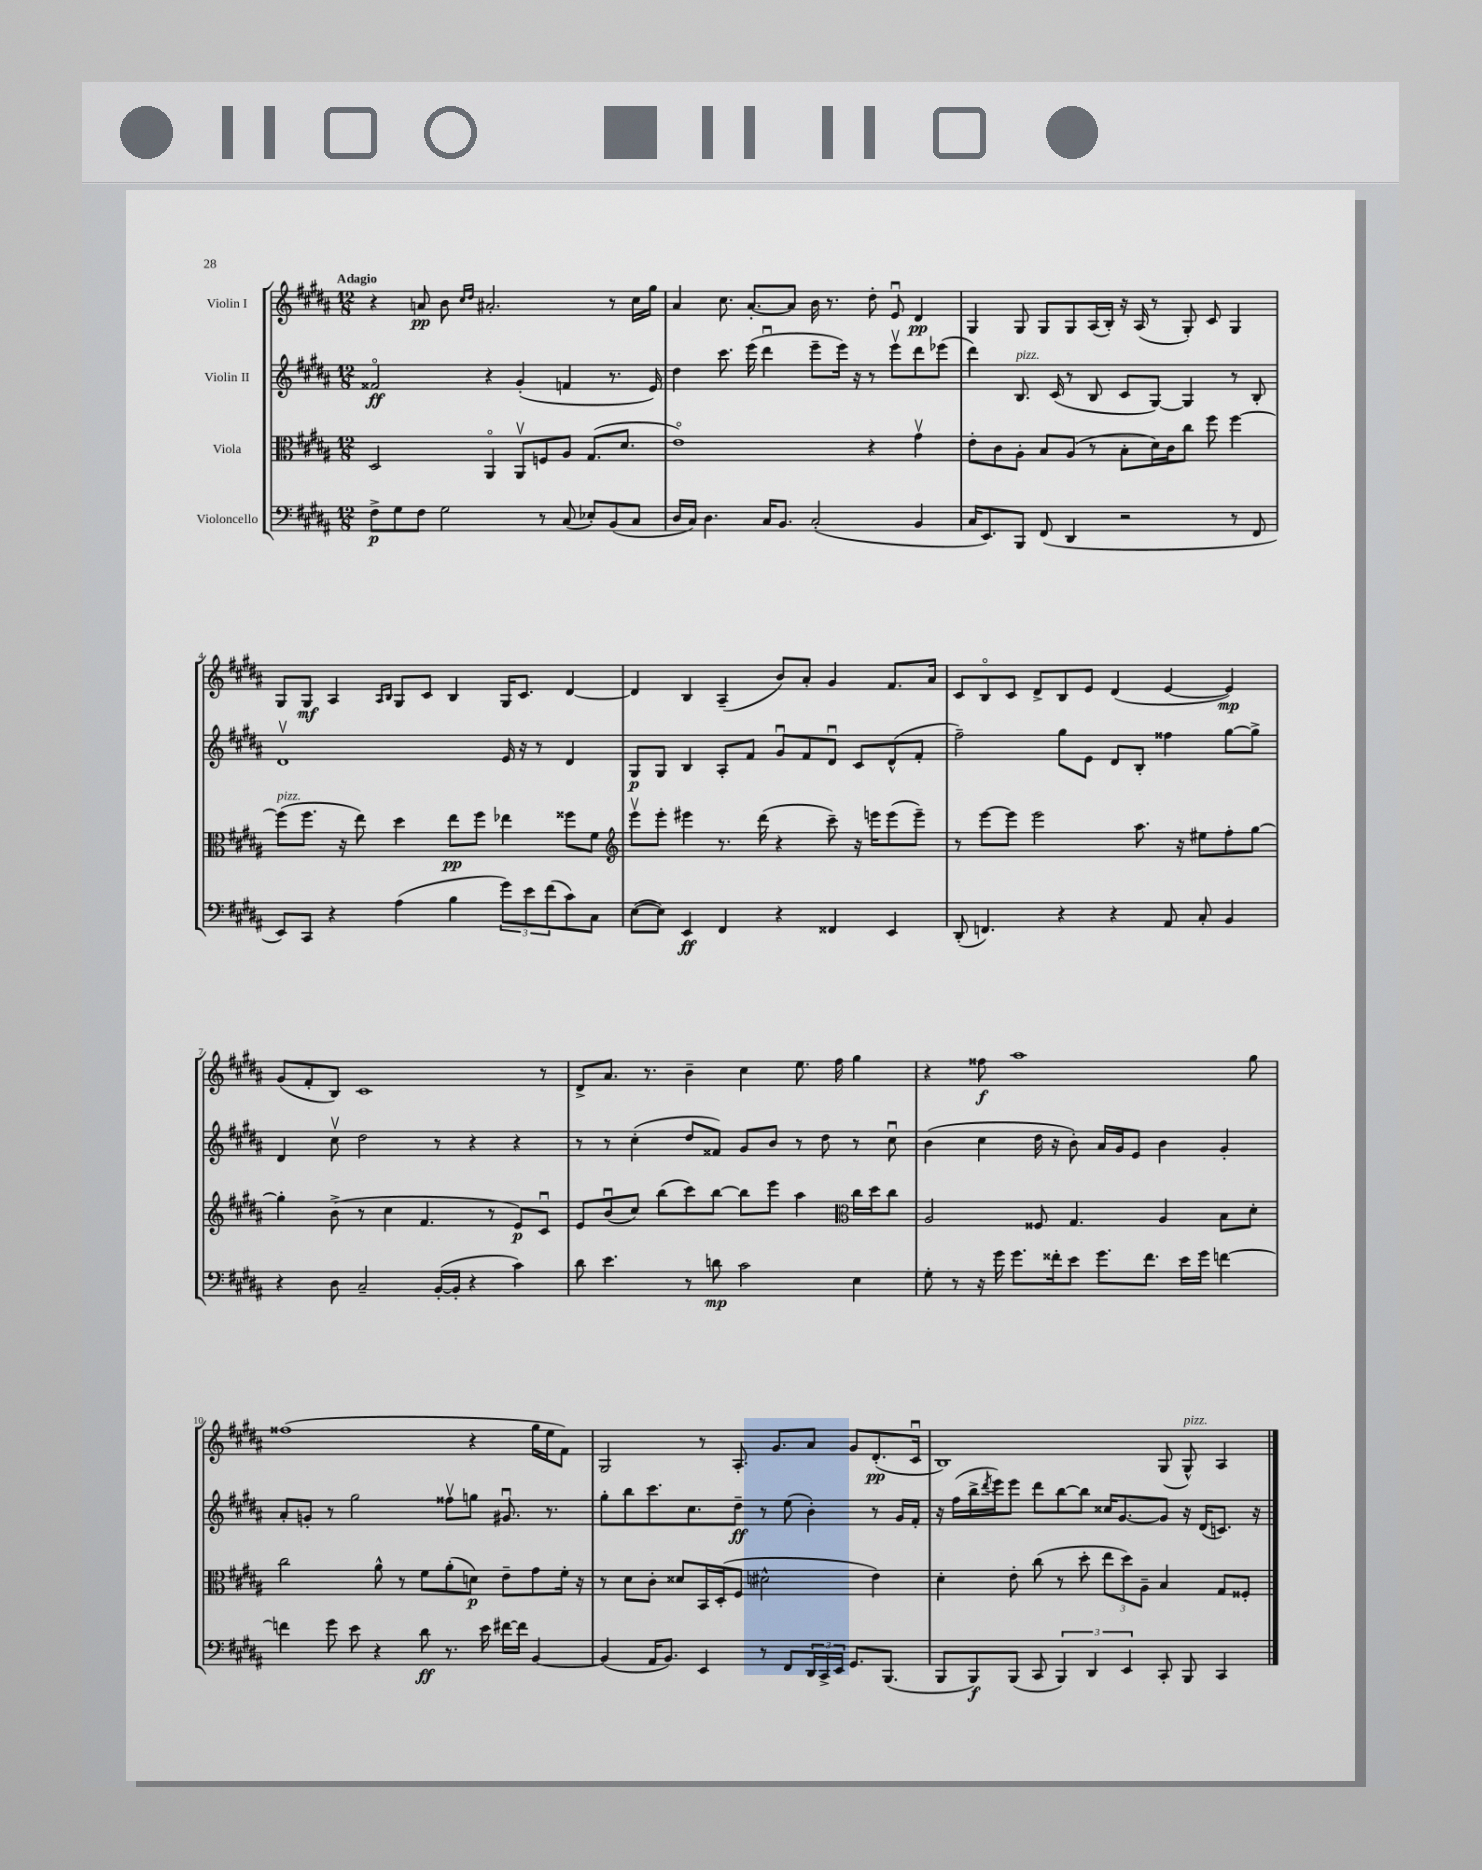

**kern	**dynam	**kern	**dynam	**kern	**dynam	**kern	**dynam
*part4	*part4	*part3	*part3	*part2	*part2	*part1	*part1
*staff4	*staff4	*staff3	*staff3	*staff2	*staff2	*staff1	*staff1
*I"Violoncello	*	*I"Viola	*	*I"Violin II	*	*I"Violin I	*
*clefF4	*	*clefC3	*	*clefG2	*	*clefG2	*
*k[f#c#g#d#a#]	*	*k[f#c#g#d#a#]	*	*k[f#c#g#d#a#]	*	*k[f#c#g#d#a#]	*
*M12/8	*	*M12/8	*	*M12/8	*	*M12/8	*
=1	=1	=1	=1	=1	=1	=1	=1
!	!	!	!	!	!	!LO:TX:a:B:t=Adagio	!
8F#^\L	p	2D#/	.	2f##X/	ff	4r	.
8G#\	.	.	.	.	.	.	.
8F#\J	.	.	.	.	.	8an/	pp
2G#\	.	.	.	.	.	8b\	.
.	.	.	.	.	.	16qqcc#/LL	.
.	.	.	.	.	.	16qqdd#/JJ	.
.	.	4AA#/	.	4r	.	2.a#X'/	.
.	.	8AA#v/L	.	(4g#'/	.	.	.
8r	.	8Fn/	.	.	.	.	.
(8C#/	.	8A#/J	.	4fn/	.	.	.
8E-X'/L)	.	(8.G#/L	.	.	.	.	.
(8BB/	.	.	.	8.r	.	8r	.
.	.	8.d#/J	.	.	.	.	.
8C#/J	.	.	.	.	.	16cc#\LL	.
.	.	.	.	16e/)	.	16gg#\JJ	.
=2	=2	=2	=2	=2	=2	=2	=2
16D#/LL	.	1e)	.	4dd#\	.	4a#/	.
16C#/JJ)	.	.	.	.	.	.	.
4.D#\	.	.	.	.	.	.	.
.	.	.	.	8.ccc#\	.	8.cc#\	.
.	.	.	.	(16eee\	.	[8.a#'/L	.
16C#/KL	.	.	.	4ddd#u\	.	.	.
8.BB/J	.	.	.	.	.	.	.
.	.	.	.	.	.	8a#/J]	.
(2C#'/	.	.	.	8eee~\L	.	16b\	.
.	.	.	.	.	.	8.r	.
.	.	.	.	16eee\Jk)	.	.	.
.	.	.	.	16r	.	.	.
.	.	4r	.	8r	.	8dd#'\	.
.	.	.	.	8eeev\L	.	8eu/	.
4BB/	.	4g#v\	.	8ddd#\	.	4d#/	pp
.	.	.	.	(8eee-X\J	.	.	.
=3	=3	=3	=3	=3	=3	=3	=3
16C#/KL	.	8e'\L	.	4ddd#\)	.	4G#/	.
8.EE/)	.	.	.	.	.	.	.
.	.	8c#\	.	.	.	.	.
!	!	!	!	!LO:TX:a:i:t=pizz.	!	!	!
8BBB/J	.	8A#'\J	.	8.B/	.	8G#/	.
(8FF#/	.	8B/L	.	.	.	8G#/L	.
.	.	.	.	(16c#/	.	.	.
4DD#/	.	(8A#/J	.	8r	.	8G#/	.
.	.	8r	.	8B/	.	(16A#/L	.
.	.	.	.	.	.	16B'/JJ)	.
2r	.	8B'\L	.	8c#/L	.	16r	.
.	.	.	.	.	.	(16A#/	.
.	.	16d#\L)	.	[8G#/J)	.	8r	.
.	.	16c#\J	.	.	.	.	.
.	.	8cc#\J	.	4G#/]	.	8G#'/)	.
.	.	8ff#\	.	.	.	8c#/	.
8r	.	[4ff#\	.	8r	.	4G#/	.
8FF#/	.	.	.	8B'/	.	.	.
!!LO:LB:g=z
=4	=4	=4	=4	=4	=4	=4	=4
!	!	!LO:TX:a:i:t=pizz.	!	!	!	!	!
8EE/L)	.	(8ff#\L]	.	1d#v	.	8G#/L	.
8CC#/J	.	8.ff#\J	.	.	.	8G#/J	mf
4r	.	.	.	.	.	4A#/	.
.	.	16r	.	.	.	.	.
.	.	8ee\)	.	.	.	.	.
.	.	.	.	.	.	16qqA#/LL	.
.	.	.	.	.	.	16qqB/JJ	.
(4A#\	.	4dd#\	.	.	.	8G#/L	.
.	.	.	.	.	.	8c#/J	.
4B\	.	8ee\L	pp	.	.	4B/	.
.	.	8ff#\J	.	.	.	.	.
12g#\L)	.	4ee-X\	.	16e/	.	16G#/KL	.
.	.	.	.	16r	.	8.c#/J	.
12e\	.	.	.	.	.	.	.
.	.	.	.	8r	.	.	.
(12f#\	.	.	.	.	.	.	.
8c#\)	.	8ff##X\L	.	4d#/	.	[4d#/	.
8C#\J	.	8f#\J	.	.	.	.	.
=5	=5	=5	=5	=5	=5	=5	=5
*	*	*clefG2	*	*	*	*	*
([8E\L	.	8eeev\L	.	8G#/L	p	4d#/]	.
8E\J])	.	8eee'\J	.	8G#/J	.	.	.
4EE/	ff	4eee#X\	.	4B/	.	4B/	.
4FF#/	.	8.r	.	8A#'/L	.	(4A#~/	.
.	.	.	.	8f#/J	.	.	.
.	.	(16ddd#\	.	.	.	.	.
4r	.	4r	.	8g#u/L	.	8b/L)	.
.	.	.	.	8f#/	.	8a#'/J	.
4FF##X/	.	8ccc#~\)	.	8d#u/J	.	4g#/	.
.	.	16r	.	8c#/L	.	.	.
.	.	16eeen\KL	.	.	.	.	.
4EE/	.	(8eee\	.	(8d#^^/	.	8.f#/L	.
.	.	8eee~\J)	.	8f#'/J	.	.	.
.	.	.	.	.	.	16a#/Jk	.
=6	=6	=6	=6	=6	=6	=6	=6
(8DD#'/	.	8r	.	2ff#~\)	.	8c#/L	.
4.FFn/)	.	[8eee\L	.	.	.	8B/	.
.	.	8eee\J]	.	.	.	8c#/J	.
.	.	2eee\	.	.	.	8d#^/L	.
4r	.	.	.	8gg#\L	.	8B/	.
.	.	.	.	8e\J	.	8e/J	.
4r	.	.	.	8d#/L	.	(4d#/	.
.	.	8.aa#\	.	8B'/J	.	.	.
8AA#/	.	.	.	4ff##X\	.	[4e/	.
.	.	16r	.	.	.	.	.
8C#'/	.	8ee#X\L	.	.	.	.	.
4BB/	.	8ff#'\	.	[8gg#\L	.	4e/])	mp
.	.	[8gg#\J	.	8gg#^\J]	.	.	.
!!LO:LB:g=z
=7	=7	=7	=7	=7	=7	=7	=7
4r	.	4gg#'\]	.	4d#/	.	(8g#/L	.
.	.	.	.	.	.	8f#'/	.
8D#\	.	(8b^\	.	8cc#v\	.	8B/J)	.
2C#~/	.	8r	.	2dd#\	.	1c#	.
.	.	4cc#\	.	.	.	.	.
.	.	4.f#/	.	.	.	.	.
([16BB'/LL	.	.	.	8r	.	.	.
16BB'/JJ]	.	.	.	.	.	.	.
4r	.	.	.	4r	.	.	.
.	.	8r	.	.	.	.	.
4c#\)	.	8e/L)	p	4r	.	.	.
.	.	8c#u/J	.	.	.	8r	.
=8	=8	=8	=8	=8	=8	=8	=8
8d#\	.	8e/L	.	8r	.	8d#^/L	.
4.e\	.	(8bu/	.	8r	.	8.a#/J	.
.	.	8cc#/J)	.	(4cc#'\	.	.	.
.	.	.	.	.	.	8.r	.
.	.	(8bb\L	.	.	.	.	.
8r	.	8ccc#\)	.	8dd#/L	.	4b~\	.
8dn\	mp	[8bb\J	.	8f##X/J)	.	.	.
2c#\	.	8bb\L]	.	8g#/L	.	4cc#\	.
.	.	8eee\J	.	8b/J	.	.	.
.	.	4aa#\	.	8r	.	8.ee\	.
.	.	.	.	8dd#\	.	.	.
.	.	.	.	.	.	16ff#\	.
*	*	*clefC3	*	*	*	*	*
4E\	.	16cc#\LL	.	8r	.	4gg#\	.
.	.	16dd#\J	.	.	.	.	.
.	.	8cc#\J	.	8cc#u\	.	.	.
=9	=9	=9	=9	=9	=9	=9	=9
8G#'\	.	2A#/	.	(4b\	.	4r	.
8r	.	.	.	.	.	.	.
16r	.	.	.	4cc#\	.	8ff##X\	f
16g#\	.	.	.	.	.	.	.
8.g#\L	.	.	.	.	.	1aa#	.
.	.	8F##X/	.	16dd#\	.	.	.
16f##X'\k	.	.	.	16r	.	.	.
8e\J	.	4.G#/	.	8b'\)	.	.	.
8.g#\L	.	.	.	16a#/LL	.	.	.
.	.	.	.	16g#/J	.	.	.
.	.	.	.	8e/J	.	.	.
8.f##\J	.	.	.	.	.	.	.
.	.	4A#/	.	4b\	.	.	.
16e\LL	.	.	.	.	.	.	.
16g#\JJ	.	.	.	.	.	.	.
[4fn\	.	8B\L	.	4g#'/	.	.	.
.	.	8d#'\J	.	.	.	8gg#\	.
!!LO:LB:g=z
=10	=10	=10	=10	=10	=10	=10	=10
4fn\]	.	2cc#\	.	8a#'/L	.	(1ff##X	.
.	.	.	.	8gn'/J	.	.	.
8g#\	.	.	.	8r	.	.	.
8e\	.	.	.	2gg#\	.	.	.
4r	.	8a#^^\	.	.	.	.	.
.	.	8r	.	.	.	.	.
8d#\	ff	8f#\L	.	.	.	.	.
8.r	.	(8a#'\	.	8ff##Xv\L	.	.	.
.	.	8dn\J)	p	8ggn\J	.	4r	.
16e\	.	.	.	.	.	.	.
[16f#X\LL	.	8e~\L	.	8.g#Xu/	.	.	.
16f#\JJ]	.	.	.	.	.	.	.
[4BB/	.	8g#\	.	.	.	16gg#\LL	.
.	.	.	.	8.r	.	16ee\J	.
.	.	16f#'\Jk	.	.	.	8f#\J)	.
.	.	16r	.	.	.	.	.
=11	=11	=11	=11	=11	=11	=11	=11
(4BB/]	.	8r	.	8gg#'\L	.	2G#/	.
.	.	8d#\L	.	8bb\	.	.	.
16AA#/KL	.	8c#'\J	.	8.ccc#\	.	.	.
8.BB/J)	.	.	.	.	.	.	.
.	.	8d##X/L	.	.	.	.	.
.	.	.	.	8.cc#\	.	.	.
4EE/	.	16BB/L	.	.	.	8r	.
.	.	(16D#'/J	.	.	.	.	.
.	.	8F#/J	.	8dd#~\J	ff	8.A#'/	.
8r	.	2d#X^^\	.	8r	.	.	.
.	.	.	.	.	.	8.g#/L	.
8FF#/L	.	.	.	(8ee\	.	.	.
24DD#/L	.	.	.	4b'\)	.	8a#/J	.
24CC#^/	.	.	.	.	.	.	.
24EE/JJ	.	.	.	.	.	.	.
8.GG#/L	.	.	.	.	.	8g#/L	.
.	.	4e\)	.	8r	.	(8.d#'/	pp
(8.BBB/J	.	.	.	.	.	.	.
.	.	.	.	16g#/LL	.	.	.
.	.	.	.	16f#'/JJ	.	16c#u/Jk	.
=12	=12	=12	=12	=12	=12	=12	=12
8BBB/L	.	4d#'\	.	16r	.	1B)	.
.	.	.	.	(16ff#\LL	.	.	.
8BBB/)	f	.	.	16bb^\	.	.	.
.	.	.	.	8qddd#/	.	.	.
.	.	.	.	16eee\J)	.	.	.
(8BBB/J	.	8e'\	.	8eee\J	.	.	.
8CC#/	.	(8cc#\	.	8ddd#\L	.	.	.
6BBB/)	.	8r	.	[8bb\	.	.	.
.	.	8dd#'\	.	8bb\J]	.	.	.
6DD#/	.	.	.	.	.	.	.
.	.	12ee\L	.	16cc##X/KL	.	.	.
.	.	.	.	[8.g#/	.	.	.
6EE/	.	12dd#\)	.	.	.	.	.
.	.	12A#~\J	.	.	.	.	.
8CC#'/	.	4B/	.	8g#/J]	.	(8G#/	.
!	!	!	!	!	!	!LO:TX:a:i:t=pizz.	!
8BBB/	.	.	.	16r	.	8G#^^/)	.
.	.	.	.	(16d#/KL	.	.	.
4CC#/	.	8G#/L	.	8.cn/J)	.	4A#/	.
.	.	8F##X'/J	.	.	.	.	.
.	.	.	.	16r	.	.	.
==	==	==	==	==	==	==	==
*-	*-	*-	*-	*-	*-	*-	*-
